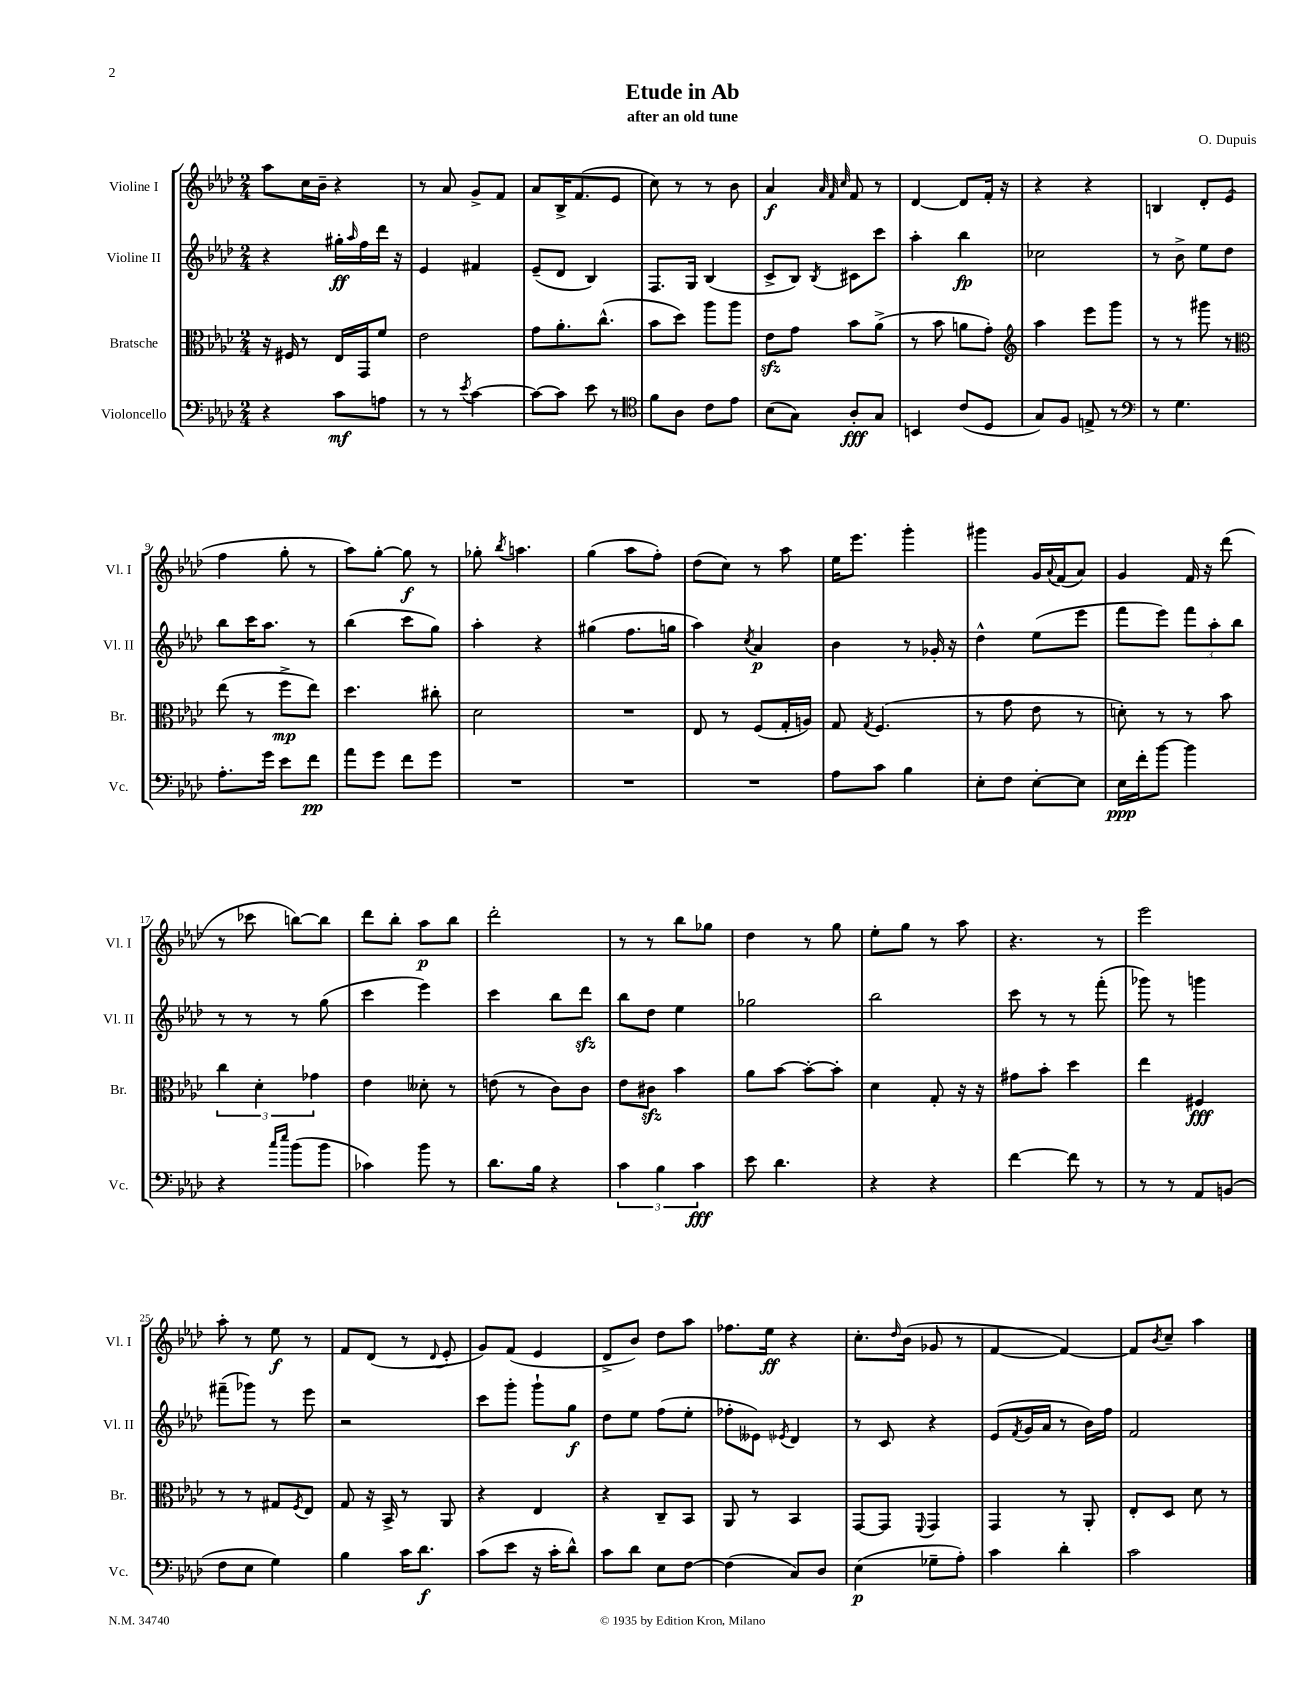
\header { title = "Etude in Ab" composer = "O. Dupuis" subtitle = "after an old tune" }
<<
\new StaffGroup <<
\new Staff = "s0" \with { instrumentName = "Violine I" shortInstrumentName = "Vl. I" } {
    \clef treble \key aes \major \numericTimeSignature \time 2/4
    aes''8 c''16 bes'16-- r4 |
    r8 aes'8 g'8-> f'8 |
    aes'8 bes16-> f'8.( ees'8 |
    c''8) r8 r8 bes'8 |
    aes'4\f \grace { aes'32 f'32 c''32 } f'8 r8 |
    des'4~ des'8 f'16-. r16 |
    r4 r4 |
    b4 des'8-. ees'8( |
    f''4 g''8-. r8 |
    aes''8) g''8~-. g''8\f r8 |
    ges''8-. \acciaccatura { bes''8 } a''4. |
    g''4( aes''8 f''8-.) |
    des''8( c''8) r8 aes''8 |
    ees''16 ees'''8. g'''4-. |
    gis'''4 g'16 \appoggiatura { aes'8 } f'16( aes'8) |
    g'4 f'16 r16 des'''8( |
    r8 ces'''8 b''8~) b''8 |
    des'''8 bes''8-. aes''8\p bes''8 |
    des'''2-. |
    r8 r8 bes''8 ges''8 |
    des''4 r8 g''8 |
    ees''8-. g''8 r8 aes''8 |
    r4. r8 |
    ees'''2 |
    aes''8-. r8 ees''8\f r8 |
    f'8 des'8( r8 \appoggiatura { des'8 } ees'8-. |
    g'8) f'8( ees'4 |
    des'8-> bes'8) des''8 aes''8 |
    fes''8. ees''16\ff r4 |
    c''8.-. \grace { des''16 } bes'16( ges'8 r8 |
    f'4~ f'4~) |
    f'8 \acciaccatura { bes'8 } c''8-- aes''4 \bar "|." |
}
\new Staff = "s1" \with { instrumentName = "Violine II" shortInstrumentName = "Vl. II" } {
    \clef treble \key aes \major \numericTimeSignature \time 2/4
    r4 gis''16-.\ff \grace { aes''16 } f''16 des'''16 r16 |
    ees'4 fis'4 |
    ees'8--( des'8 bes4) |
    f8. g16 bes4( |
    c'8-> bes8) \acciaccatura { bes8 } cis'8 c'''8 |
    aes''4-. bes''4\fp |
    ces''2 |
    r8 bes'8-> ees''8 des''8 |
    bes''8 c'''16 aes''8. r8 |
    bes''4( c'''8 g''8) |
    aes''4-. r4 |
    gis''4( f''8. g''16 |
    aes''4) \acciaccatura { c''8 } aes'4\p |
    bes'4 r8 ges'16-. r16 |
    des''4-^ ees''8( ees'''8 |
    f'''8 ees'''8) \tuplet 3/2 { f'''8 aes''8-. bes''8 } |
    r8 r8 r8 g''8( |
    c'''4 ees'''4) |
    c'''4 bes''8 des'''8\sfz |
    bes''8 des''8 ees''4 |
    ges''2 |
    bes''2 |
    c'''8 r8 r8 f'''8-.( |
    ges'''8) r8 g'''4 |
    fis'''8--( ges'''8) r8 ees'''8 |
    r2 |
    c'''8 g'''8-. g'''8-! g''8\f |
    des''8 ees''8 f''8( ees''8-. |
    fes''8-. eeses'8) \acciaccatura { ees'8 } des'4 |
    r8 c'8 r4 |
    ees'8( \acciaccatura { f'8 } g'16 aes'16 r8 bes'16) f''16 |
    f'2 \bar "|." |
}
\new Staff = "s2" \with { instrumentName = "Bratsche" shortInstrumentName = "Br." } {
    \clef alto \key aes \major \numericTimeSignature \time 2/4
    r16 fis16 r8 ees16 g,16 f'8 |
    ees'2 |
    g'8 aes'8.-. c''8.-^( |
    bes'8 des''8) aes''8 aes''8 |
    ees'8\sfz g'8 bes'8 aes'8->( |
    r8 bes'8 a'8 g'8-.) |
    \clef treble aes''4 ees'''8 g'''8 |
    r8 r8 gis'''8 r8 |
    \clef alto ees''8( r8 f''8->\mp ees''8) |
    des''4. cis''8-. |
    des'2 |
    R2 |
    ees8 r8 f8( g16-. a16) |
    g8 \acciaccatura { g8 } f4.( |
    r8 g'8 ees'8 r8 |
    d'8-.) r8 r8 bes'8 |
    \tuplet 3/2 { c''4 des'4-. ges'4 } |
    ees'4 deses'8-. r8 |
    e'8( r8 c'8) c'8 |
    ees'8 cis'8\sfz bes'4 |
    aes'8 bes'8~ bes'8~-. bes'8-. |
    des'4 g8-. r16 r16 |
    gis'8 bes'8-. des''4 |
    ees''4 fis4\fff |
    r8 r8 gis8 \acciaccatura { f8 } ees8 |
    g8 r16 bes,16-> r8 aes,8 |
    r4 ees4 |
    r4 c8-- bes,8 |
    aes,8 r8 bes,4 |
    g,8~ g,8 \appoggiatura { f,8 } g,4 |
    g,4 r8 aes,8-. |
    ees8-. des8 des'8 r8 \bar "|." |
}
\new Staff = "s3" \with { instrumentName = "Violoncello" shortInstrumentName = "Vc." } {
    \clef bass \key aes \major \numericTimeSignature \time 2/4
    r4 c'8\mf a8 |
    r8 r8 \acciaccatura { ees'8 } c'4~ |
    c'8~ c'8 ees'8 r8 |
    \clef tenor f'8 aes8 c'8 ees'8 |
    bes8( g8) aes8-.\fff g8 |
    b,4 c'8( des8 |
    g8) f8 e8-> r8 |
    \clef bass r8 g4. |
    aes8.-. g'16 ees'8 f'8\pp |
    aes'8 g'8 f'8 g'8 |
    R2 |
    R2 |
    R2 |
    aes8 c'8 bes4 |
    ees8-. f8 ees8~-. ees8 |
    ees16\ppp f'16-. bes'8~ bes'4 |
    r4 \grace { c''16 ees''16 } bes'8( bes'8 |
    ces'4) bes'8 r8 |
    des'8. bes16 r4 |
    \tuplet 3/2 { c'4 bes4 c'4\fff } |
    ees'8 des'4. |
    r4 r4 |
    f'4~ f'8 r8 |
    r8 r8 aes,8 b,8( |
    f8 ees8 g4) |
    bes4 c'16 des'8.\f |
    c'8( ees'8 r16 c'16-. des'8-^) |
    c'8 des'8 ees8 f8~ |
    f4( c8) des8 |
    ees4\p( ges8-- aes8-.) |
    c'4 des'4-. |
    c'2 \bar "|." |
}
>>
>>
